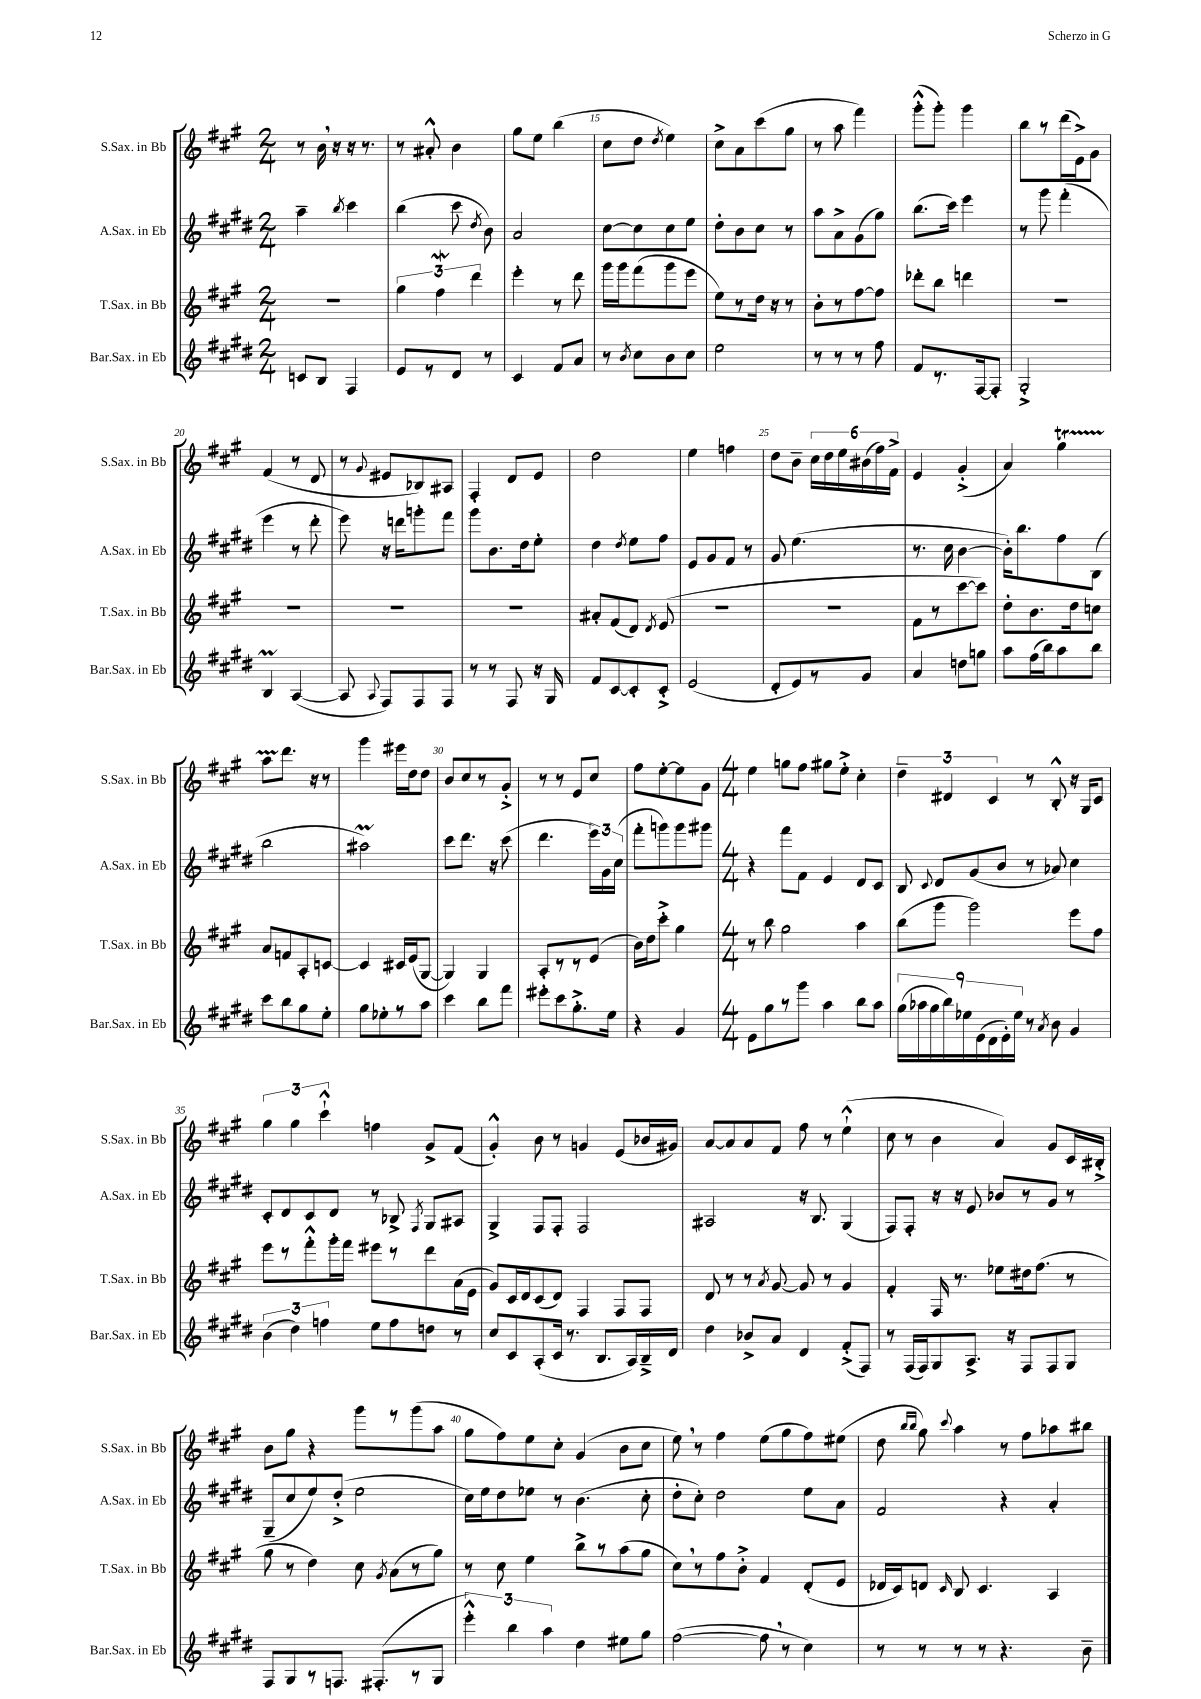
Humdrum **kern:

**kern	**kern	**kern	**kern
*part4	*part3	*part2	*part1
*staff4	*staff3	*staff2	*staff1
*I"Bar.Sax. in Eb	*I"T.Sax. in Bb	*I"A.Sax. in Eb	*I"S.Sax. in Bb
*I'Bar.Sax. in Eb	*I'T.Sax. in Bb	*I'A.Sax. in Eb	*I'S.Sax. in Bb
*clefG2	*clefG2	*clefG2	*clefG2
*k[f#c#g#d#]	*k[f#c#g#]	*k[f#c#g#d#]	*k[f#c#g#]
*M2/4	*M2/4	*M2/4	*M2/4
=12	=12	=12	=12
8cn/L	2r	4aa~\	8r
8B/J	.	.	16b,\
.	.	.	16r
.	.	8qbb/	.
4F#/	.	4ccc#\	16r
.	.	.	8.r
=13	=13	=13	=13
8e/L	6gg#\	(4bb\	8r
8r	.	.	8a#X'^^/
.	6ff#W\	.	.
8d#/J	.	8ccc#\	4b\
.	6ddd\	.	.
.	.	8qdd#/	.
8r	.	8b\)	.
=14	=14	=14	=14
4c#/	4eee'\	2a/	8gg#\L
.	.	.	8ee\J
8f#/L	8r	.	(4bb\
8a/J	8ddd\	.	.
=15	=15	=15	=15
8r	16ggg#\LL	[8cc#\L	8cc#\L
.	16ggg#\J	.	.
8qb/	.	.	.
8cc#\L	(8fff#\	8cc#\]	8dd\J
.	.	.	8qdd/
8b\	8ggg#\	8cc#\	4ee\)
8cc#\J	8eee\J	8ee\J	.
=16	=16	=16	=16
2ee\	8ee\L)	8dd#'\L	8cc#^\L
.	8r	8b\	8a\
.	16dd\Jk	8cc#\J	(8ccc#\
.	16r	.	.
.	8r	8r	8gg#\J
=17	=17	=17	=17
8r	8b'\L	8aa\L	8r
8r	8r	8a^\	8aa\
8r	[8ff#\	(8g#\	4fff#\)
8ff#\	8ff#\J]	8gg#\J)	.
=18	=18	=18	=18
8f#/L	8ddd-X'\L	(8.bb\L	(8ggg#'^^\L
8.r	8bb\J	.	8ggg#'\J)
.	.	16ccc#\Jk)	.
.	4dddn\	4eee\	4ggg#\
[16F#/k	.	.	.
8F#'/J]	.	.	.
=19	=19	=19	=19
2G#'^/	2r	8r	8bb\L
.	.	8ggg#\	8r
.	.	(4fff#'\	(16ddd\L
.	.	.	16e^\J)
.	.	.	8g#\J
!!LO:LB:g=z
=20	=20	=20	=20
4BM/	2r	4eee\	(4f#/
([4A/	.	8r	8r
.	.	8ddd#'\	8d/
=21	=21	=21	=21
8A/]	2r	8eee\)	8r
8qqA/	.	.	8qqg#/
8F#/L)	.	16r	8e#X/L
.	.	16dddn\KL	.
8F#/	.	8gggn'\	8B-X/)
8F#/J	.	8fff#\J	8A#X/J
=22	=22	=22	=22
8r	2r	8ggg#\L	4F#'/
8r	.	8.b\	.
8F#/	.	.	8d/L
.	.	16dd#\k	.
16r	.	8ee'\J	8e/J
16G#/	.	.	.
=23	=23	=23	=23
8f#/L	8a#X'/L	4dd#\	2dd\
[8c#/	(8f#/	.	.
.	.	8qdd#/	.
8c#'/]	8d/J)	8ee\L	.
.	8qd/	.	.
8c#'^/J	(8e/	8ff#\J	.
=24	=24	=24	=24
(2e/	2r	8e/L	4ee\
.	.	8g#/	.
.	.	8f#/J	4ffn\
.	.	8r	.
=25	=25	=25	=25
8d#'/L	2r	8g#/	8dd\L
8e/)	.	(4.ee\	8b~\J
8r	.	.	24cc#\LL
.	.	.	24dd\
.	.	.	24ee\
8g#/J	.	.	(24b#X\
.	.	.	24ff#\)
.	.	.	24f#^\JJ
=26	=26	=26	=26
4a/	8f#\L	8.r	4e/
.	8r	.	.
.	.	16cc#\	.
8ddn\L	[8ccc#\	[4b\	(4g#'^/
8ggn\J	8ccc#\J])	.	.
=27	=27	=27	=27
8aa\L	8dd'\L	16b'\KL])	4a/)
.	.	8.bb\	.
(16ff#\L	8.b\	.	.
16bb\J)	.	.	.
8aa\	.	8ff#\	4gg#t\
.	16dd\k	.	.
8bb\J	8ccn\J	(8B\J	.
!!LO:LB:g=z
=28	=28	=28	=28
8ccc#\L	8a/L	2bb\	8aaTTT\L
8bb\	8fn/	.	8.ddd\J
8gg#\	8A'/	.	.
.	.	.	16r
8ee'\J	[8cn/J	.	8r
=29	=29	=29	=29
8gg#\L	4c/]	2aa#Xm\)	4ggg#\
8ee-X'\	.	.	.
8r	16c#X/LL	.	16eee#X\LL
.	(16e/J	.	16dd\J
8aa\J	[8G#/J	.	8dd\J
=30	=30	=30	=30
4ccc#\	4G#/])	8ccc#\L	8b/L
.	.	8.ddd#\J	8cc#/
8bb\L	4G#/	.	8r
.	.	16r	.
8fff#\J	.	(8ccc#\	8g#'^/J
=31	=31	=31	=31
8eee#X'\L	8A'/L	4.ddd#\	8r
8ccc#\	8r	.	8r
8.gg#'^\	8r	.	8e/L
.	(8e/J	24eee\LL)	8cc#/J
.	.	24g#\	.
16ee\Jk	.	.	.
.	.	(24cc#\JJ	.
=32	=32	=32	=32
4r	16b\LL)	8fff#'\L	8ff#\L
.	16dd\J	.	.
.	8ccc#'^\J	8gggn\)	[8ee'\
4g#/	4gg#\	8ggg\	8ee\]
.	.	8ggg#X\J	8g#\J
=33	=33	=33	=33
*M4/4	*M4/4	*M4/4	*M4/4
8e\L	8r	4r	4ee\
8gg#\	8bb\	.	.
8r	2gg#\	8fff#\L	8ggn\L
8ggg#\J	.	8f#\J	8ff#\J
4aa\	.	4e/	8gg#X\L
.	.	.	8ee'^\J
8bb\L	4aa\	8d#/L	4cc#'\
8aa\J	.	8c#/J	.
=34	=34	=34	=34
(18gg#\LL	(8bb\L	8B/	6dd~\
18aa-X\	.	.	.
18gg#\	.	.	.
.	.	8qqc#/	.
.	8ggg#\J	8d#/L	.
18bb\)	.	.	6d#X/
18ee-X\	.	.	.
.	2ggg#\)	(8g#/	.
(18e\	.	.	.
18d#\	.	.	6c#/
.	.	8b/J	.
18e'\)	.	.	.
18ee-\JJ	.	.	.
8r	.	8r	8r
8qa/	.	.	.
8b\	.	8a-X/)	8B'^^/
4g#/	8eee\L	4cc#\	16r
.	.	.	16G#/KL
.	8ff#\J	.	8c#/J
!!LO:LB:g=z
=35	=35	=35	=35
(6b\	8eee\L	8c#'/L	6gg#\
.	8r	8d#/	.
6dd#\)	.	.	6gg#\
.	8fff#'^^\	8c#/	.
6ffn\	.	.	6ccc#`^^\
.	16ggg#'\L	8d#/J	.
.	16fff#\JJ	.	.
8ee\L	8eee#X\L	8r	4ffn\
8ff\	8r	8B-X^/	.
.	.	8qF#/	.
8ddn\J	8ddd\	8G#/L	8g#^/L
8r	(16a\L	8A#X/J	(8f#/J
.	16e\JJ	.	.
=36	=36	=36	=36
8cc#/L	8g#/L)	4G#^/	4g#'^^/)
8c#/	16c#/L	.	.
.	16d/J	.	.
(8A'/	(8c#/	8F#/L	8b\
16c#/Jk	8d/J)	8F#'/J	8r
8.r	.	.	.
.	4F#/	2F#/	4gn/
8.B/L	.	.	.
.	8F#/L	.	(8e/L
16A/L)	.	.	.
16B~^/	8F#/J	.	16b-X/L
16d#/JJ	.	.	16g#X/JJ)
=37	=37	=37	=37
4dd#\	8d/	2A#X/	[8a/L
.	8r	.	8a/]
8b-X^/L	8r	.	8a/
.	8qa/	.	.
8a/J	[8g#/	.	8f#/J
4d#/	8g#/]	16r	8ff#\
.	.	8.B/	.
.	8r	.	8r
(8f#'^/L	4g#/	(4G#/	(4ee`^^\
8F#/J)	.	.	.
=38	=38	=38	=38
8r	4f#'/	8F#/L)	8cc#\
(16F#/LL	.	8F#'/J	8r
16F#/J)	.	.	.
8G#/	16F#/	16r	4b\
.	8.r	16r	.
8.A^/J	.	8e/	.
.	8ee-X\L	8b-X/L	4a/)
16r	.	.	.
8F#/L	16dd#X\k	8r	.
.	(8.ff#\J	.	.
8F#/	.	8g#/J	8g#/L
8G#/J	8r	8r	16c#/L
.	.	.	16B#X'^/JJ
!!LO:LB:g=z
=39	=39	=39	=39
8F#/L	8gg#\	(8G#~/L	8b\L
8G#/	8r	8cc#/	8gg#\J
8r	4dd\)	8ee/)	4r
8.Fn/J	.	(8dd#'^/J	.
.	8cc#\	2ee\	8ggg#\L
(8.F#X'/L	.	.	.
.	8qg#/	.	.
.	(8a\L	.	8r
8r	8r	.	(8ggg#\
8G#/J	8gg#\J)	.	8aa\J
=40	=40	=40	=40
6eee'^^\)	8r	16cc#\LL)	8gg#\L
.	.	16ee\J	.
.	8cc#\	8dd#\	8ff#\)
6bb\	.	.	.
.	4ee\	8ee-X\J	8ee\
6aa\	.	.	.
.	.	8r	8cc#'\J
4dd#\	8bb^\L	(4.b\	(4g#/
.	8r	.	.
8ee#X\L	(8aa\	.	8b\L
8gg#\J	8gg#\J	8cc#'\	8cc#\J
=41	=41	=41	=41
([2ff#\	8cc#,\L)	8dd#'\L	8ee,\)
.	8r	8cc#'\J)	8r
.	8ff#\	2dd#\	4ff#\
.	8b'^\J	.	.
8ff#,\]	4f#/	.	(8ee\L
8r	.	.	8gg#\
4cc#\)	(8d'/L	8ee\L	8ff#\)
.	8e/J	8a\J	(8ee#X\J
=42	=42	=42	=42
8r	16d-X/LL	2f#/	8dd\
.	16c#/J)	.	.
.	.	.	16qqbb/LL
.	.	.	16qqbb/JJ
8r	8dn/J	.	8gg#\)
.	16qqc#/	.	8qqccc#/
8r	8B/	.	4aa\
8r	4.c#/	.	.
4.r	.	4r	8r
.	.	.	8ff#\L
.	4A/	4a'/	8aa-X\
8b~\	.	.	8bb#X\J
==	==	==	==
*-	*-	*-	*-
